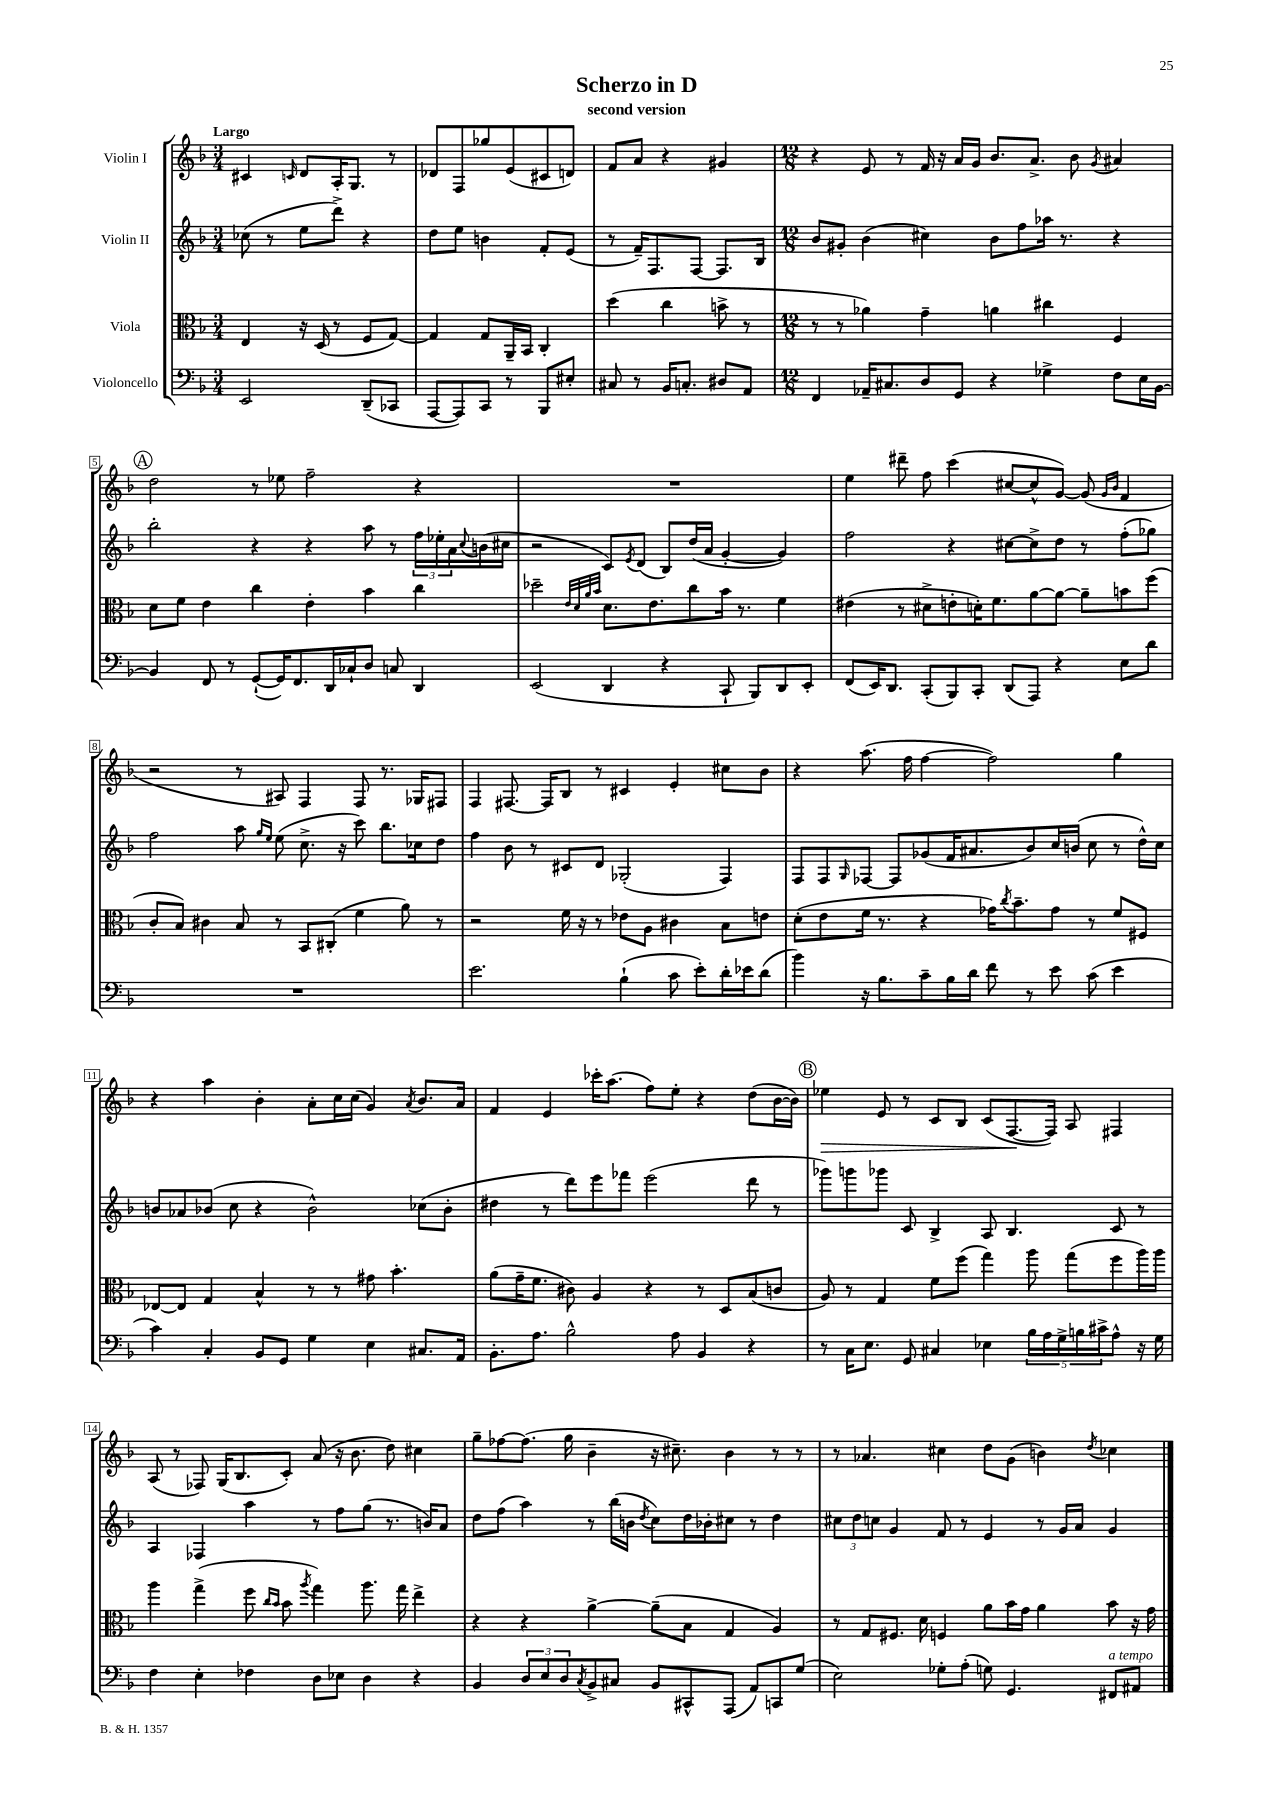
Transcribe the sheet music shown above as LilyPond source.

\header { title = "Scherzo in D" subtitle = "second version" }
<<
\new StaffGroup <<
\new Staff = "s0" \with { instrumentName = "Violin I" } {
    \clef treble \key f \major \numericTimeSignature \time 3/4 \tempo "Largo"
    cis'4 \grace { c'16 } d'8 a16-. g8. r8 |
    des'8 f8 ges''8 e'8( cis'8 d'8) |
    f'8 a'8 r4 gis'4 |
    \numericTimeSignature \time 12/8 r4 e'8 r8 f'16 r16 a'16 g'16 bes'8. a'8.-> bes'8 \acciaccatura { g'8 } ais'4 |
    \mark \markup { \circle "A" } d''2 r8 ees''8 f''2-- r4 |
    R1. |
    e''4 dis'''8-- f''8 c'''4( cis''8~ cis''8-^ g'8~) g'8( \grace { g'16 bes'16 } f'4 |
    r2 r8 ais8) f4 f8 r8. ges16 fis8 |
    f4 fis8.~ fis16 bes8 r8 cis'4 e'4-. cis''8 bes'8 |
    r4 a''8.( f''16 f''4~ f''2) g''4 |
    r4 a''4 bes'4-. a'8-. c''16 c''16( g'4) \acciaccatura { a'8 } bes'8. a'16 |
    f'4 e'4 ces'''16-. a''8.( f''8) e''8-. r4 d''8( bes'16~ bes'16) |
    \mark \markup { \circle "B" } ees''4\> e'8 r8 c'8 bes8 c'8( f8.~\! f16) a8 fis4 |
    a8( r8 fes8) g16( bes8. c'8-.) a'8( r16 bes'8. d''8) cis''4 |
    g''8-- fes''8~ fes''8.( g''16 bes'4-- r16 cis''8.--) bes'4 r8 r8 |
    r8 aes'4. cis''4 d''8 g'8( b'4) \acciaccatura { d''8 } ces''4 \bar "|." |
}
\new Staff = "s1" \with { instrumentName = "Violin II" } {
    \clef treble \key f \major \numericTimeSignature \time 3/4
    ces''8( r8 e''8 d'''8->) r4 |
    d''8 e''8 b'4 f'8-. e'8( |
    r8 f'16--) f8. f8~ f8. bes16 |
    \numericTimeSignature \time 12/8 bes'8 gis'8-. bes'4( cis''4) bes'8 f''8 aes''16 r8. r4 |
    \mark \markup { \circle "A" } bes''2-. r4 r4 a''8 r8 \tuplet 3/2 { f''16 ees''16-. a'16 } \appoggiatura { c''8 } b'16( cis''16 |
    r2 c'8) \acciaccatura { e'8 } d'8( bes8) d''16( a'16 g'4~-. g'4) |
    f''2 r4 cis''8~ cis''8-> d''8 r8 f''8-.( ges''8) |
    f''2 a''8 \grace { g''16 e''16 } e''8( c''8.-> r16 c'''8) bes''8. ces''16 d''8 |
    f''4 bes'8 r8 cis'8 d'8 ges2-.( f4) |
    f8 f8 \grace { g16 } fes8~ fes8 ges'8( f'16 ais'8. bes'8) c''16 b'16( c''8 r8 d''16-^) c''16 |
    b'8 aes'8 bes'8( c''8 r4 bes'2-^) ces''8( bes'8-. |
    dis''4 r8 d'''8) e'''8 fes'''8 e'''2( d'''8 r8 |
    \mark \markup { \circle "B" } ges'''8) g'''8 ges'''8 c'8 bes4-> a8 bes4. c'8 r8 |
    a4 fes4 a''4 r8 f''8 g''8( r8. b'16) a'8 |
    d''8 f''8( a''4) r8 bes''16( b'16 \acciaccatura { d''8 } c''8) d''16 bes'16-. cis''8 r8 d''4 |
    \tuplet 3/2 { cis''8 d''8 c''8 } g'4 f'8 r8 e'4 r8 g'16 a'16 g'4 \bar "|." |
}
\new Staff = "s2" \with { instrumentName = "Viola" } {
    \clef alto \key f \major \numericTimeSignature \time 3/4
    e4 r16 d16( r8 f8 g8~) |
    g4 g8 a,16-- bes,16 c4-. |
    d''4( c''4 b'8-> r8 |
    \numericTimeSignature \time 12/8 r8 r8 aes'4) g'4-- a'4 cis''4 f4 |
    \mark \markup { \circle "A" } d'8 f'8 e'4 c''4 e'4-. bes'4 c''4 |
    des''2-- \grace { e'32 d'32 a'32 bes'32 } d'8. e'8. c''8 bes'16 r8. f'4 |
    eis'4( r8 dis'8-> e'8-. d'16-.) f'8. a'8~ a'8~ a'8-- b'8 f''8( |
    c'8-. bes8) cis'4 bes8 r8 bes,8 cis8-.( f'4 a'8) r8 |
    r2 f'16 r16 r8 ees'8 a8 cis'4 bes8 e'8 |
    d'8-.( e'8 f'16 r8. r4 ges'16) \acciaccatura { c''8 } bes'8.-- ges'8 r8 f'8 fis8 |
    ees8~ ees8 g4 bes4-^ r8 r8 gis'8 bes'4.-. |
    a'8( g'16-- f'8. cis'8) a4 r4 r8 d8 bes8( c'8 |
    \mark \markup { \circle "B" } a8) r8 g4 f'8 f''8( g''4) a''8 g''8( f''8 a''16) a''16 |
    a''4 g''4->( f''8 \grace { c''16 bes'16 } bes'8 \acciaccatura { a''8 } g''4) a''8. g''16 e''4-> |
    r4 r4 a'4~-> a'8--( bes8 g4 a4) |
    r8 g8 fis8. d'16 f4 a'8 bes'16 g'16 a'4 bes'8 r16 g'16 \bar "|." |
}
\new Staff = "s3" \with { instrumentName = "Violoncello" } {
    \clef bass \key f \major \numericTimeSignature \time 3/4
    e,2 d,8--( ces,8 |
    a,,8~ a,,8) c,8 r8 bes,,8 eis8-. |
    cis8 r8 bes,16 c8.-. dis8 a,8 |
    \numericTimeSignature \time 12/8 f,4 aes,16-- cis8. d8 g,8 r4 ges4-> f8 e16 bes,16~ |
    \mark \markup { \circle "A" } bes,4 f,8 r8 g,8~-!( g,16) f,8. d,16 ces16-! d8 c8 d,4 |
    e,2( d,4 r4 c,8-! bes,,8) d,8 e,8-. |
    f,8( e,16) d,8. c,8-.( bes,,8) c,8-. d,8( a,,8) r4 e8 d'8 |
    R1. |
    e'2. bes4-!( c'8 e'8-.) d'16-. ees'16 d'8( |
    bes'4) r16 bes8. c'8-- bes16 d'16 f'8 r8 e'8 c'8( e'4 |
    c'4) c4-. bes,8 g,8 g4 e4 cis8. a,16 |
    bes,8.-. a8. bes2-^ a8 bes,4 r4 |
    \mark \markup { \circle "B" } r8 c16 e8. g,8 cis4 ees4 \tuplet 5/4 { bes16 a16 g16-> b16 cis'16-> } a8-^ r16 g16 |
    f4 e4-. fes4 d8 ees8 d4 r4 |
    bes,4 \tuplet 3/2 { d8 e8 d8 } \acciaccatura { c8 } bes,8-> cis8 bes,8 cis,8-^ a,,8( a,8) c,8 g8( |
    e2) ges8-. a8-.( g8) g,4. fis,8^\markup { \italic "a tempo" } ais,8 \bar "|." |
}
>>
>>
\layout { \context { \Score \override BarNumber.stencil = #(make-stencil-boxer 0.1 0.3 ly:text-interface::print) } }
